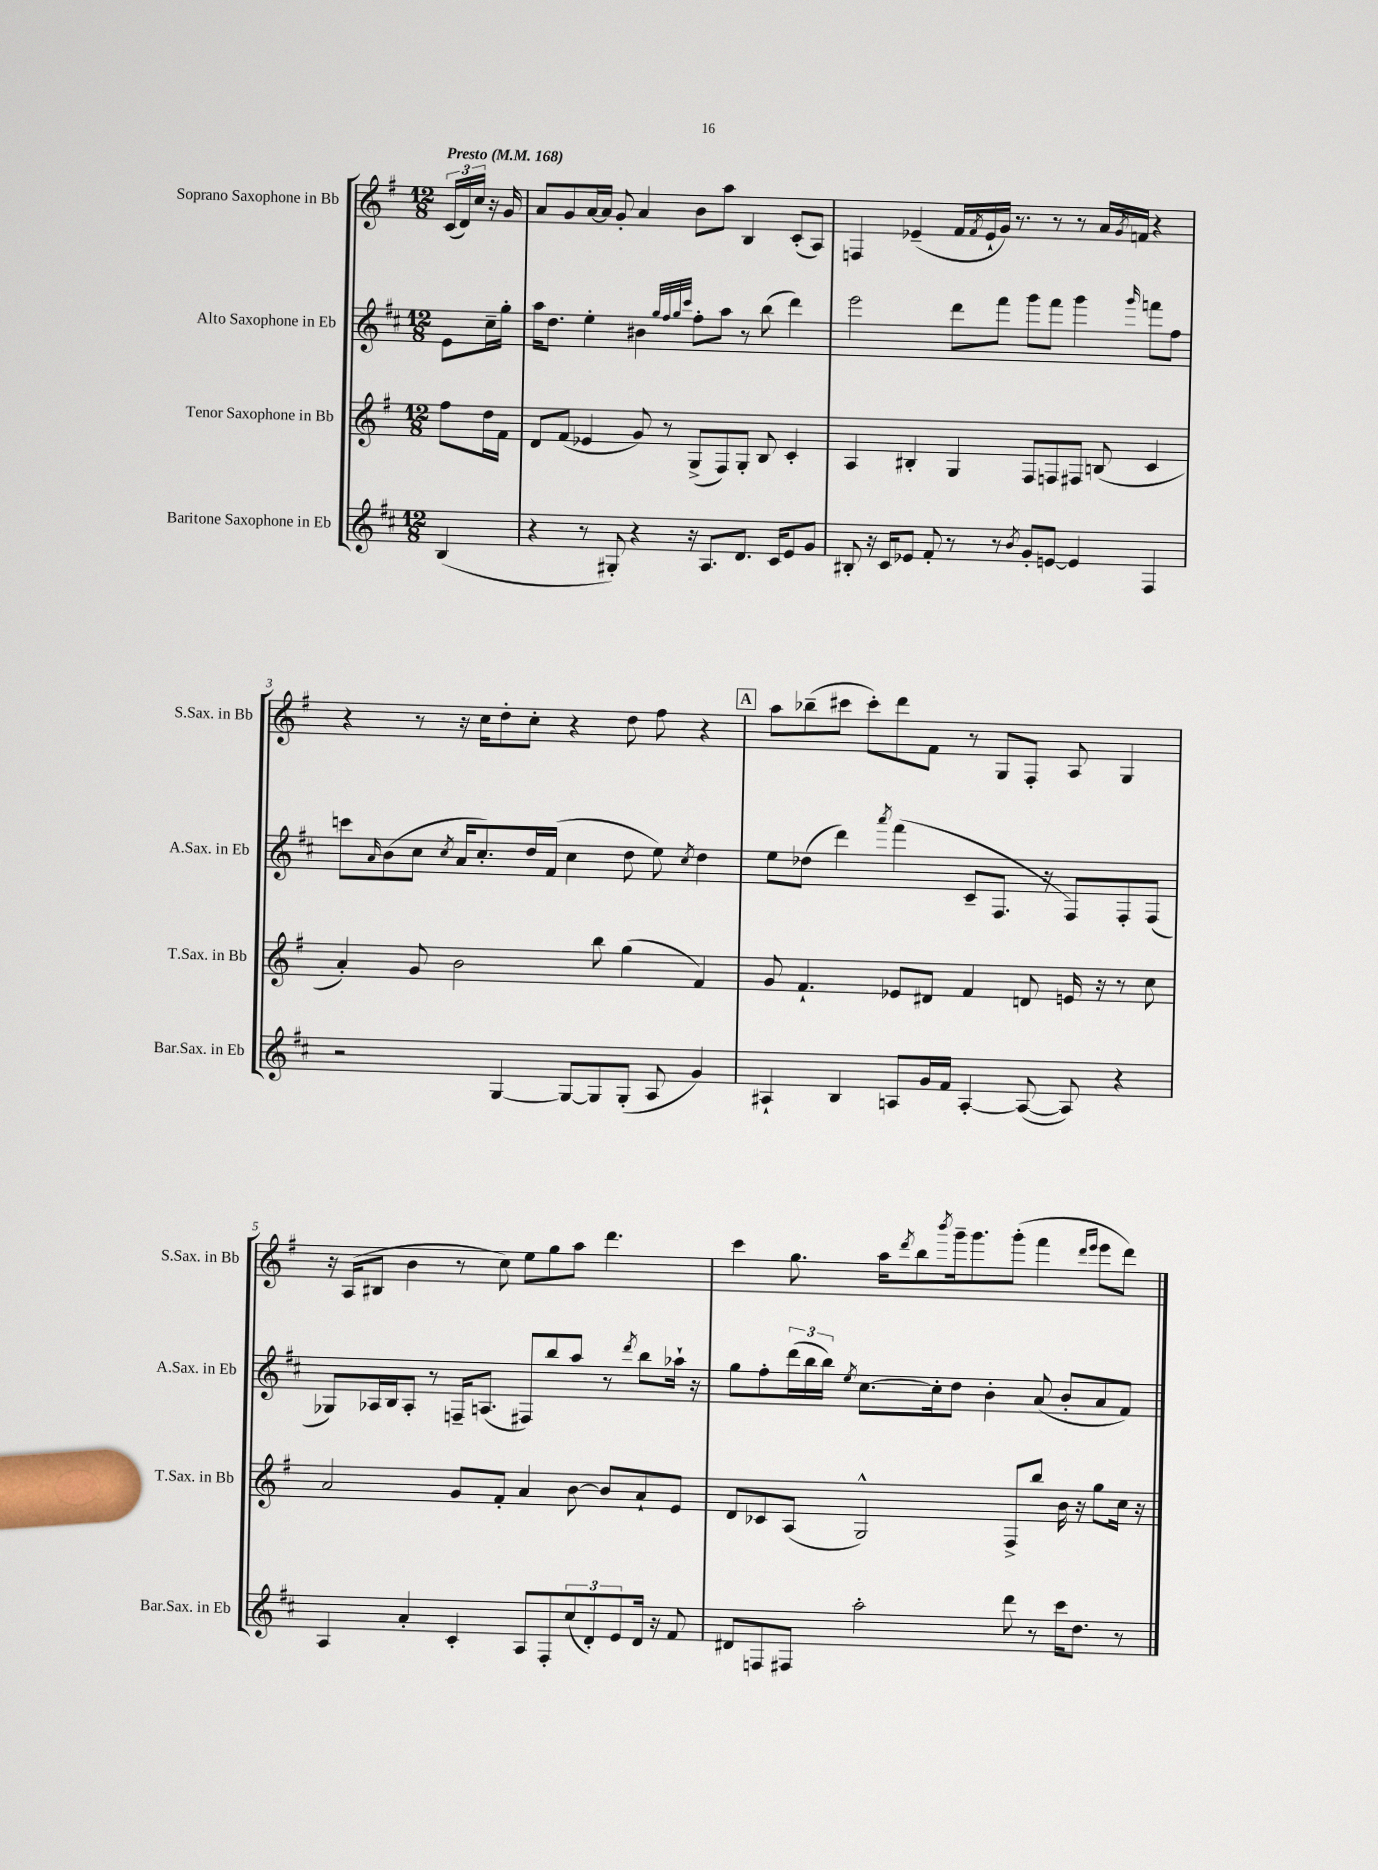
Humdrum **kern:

**kern	**kern	**kern	**kern
*staff4	*staff3	*staff2	*staff1
*clefG2	*clefG2	*clefG2	*clefG2
*k[f#c#]	*k[f#]	*k[f#c#]	*k[f#]
*M12/8	*M12/8	*M12/8	*M12/8
*MM168	*MM168	*MM168	*MM168
(4B	8ff#	8e	(24c
.	.	.	24d)
.	.	.	24cc
.	16dd	16cc#~	16r
.	16f#	16gg'	16g
=	=	=	=
4r	8d	16aa	8a
.	.	8.dd	.
.	(8f#	.	8g
8r	4e-	4ee'	[16a
.	.	.	16a]
8G#')	.	.	8g'
4r	8g)	4b#	4a
.	8r	.	.
.	.	32qqgg	.
.	.	32qqff#	.
.	.	32qqgg	.
.	.	32qqccc#	.
16r	(8G^	8ff#'	8b
8.A	.	.	.
.	8F#)	8aa	8aa
8.d	8G'	8r	4B
.	8B	(8bb	.
16c#	.	.	.
8e	4c'	4ddd)	(8c'
8g	.	.	8A)
=	=	=	=
8B#'	4A	2eee	4F
16r	.	.	.
16c#	.	.	.
8e-	4B#'	.	(4e-~
8f#'	.	.	.
8r	4G	8ddd	16f#
.	.	.	8qf#
.	.	.	16e-`
8r	.	8fff#	16g)
.	.	.	8.r
8qb	.	.	.
8g'	8F#	8ggg	.
[8e	8F	8fff#	8r
4e]	8F#	4ggg	8r
.	(8B	.	16a
.	.	.	8qg
.	.	.	16f
.	.	16qqggg	.
4F#	4c	8fff	4r
.	.	8ff#	.
=	=	=	=
2r	4a')	8ccc	4r
.	.	16qqa	.
.	.	(8b	.
.	8g	8cc#	8r
.	.	8qcc#	.
.	2b	16a	16r
.	.	8.cc#')	16cc
[4G	.	.	8dd'
.	.	16dd	8cc'
.	.	(16f#	.
8G_	.	4cc#	4r
8G]	8bb	.	.
(8G'	(4gg	8dd	8dd
8A	.	8ee)	8ff#
.	.	8qcc#	.
4g)	4f#)	4dd	4r
=	=	=	=
4A#`	8g	8ee	8aa
.	4.f#`	(8dd-	(8bb-~
4B	.	4ddd)	8ccc#
.	.	.	8ccc#')
.	.	8qaaa	.
8A	8e-	(4fff#	8ddd
16g	8d#	.	8f#
16f#	.	.	.
[4A'	4f#	8c#~	8r
.	.	8.F#	8G
(8A_	8d	.	8F#'
.	.	16r	.
8A])	16e	8F#)	8A
.	16r	.	.
4r	8r	8F#'	4G
.	8cc	(8F#	.
=	=	=	=
4A	2a	8G-)	16r
.	.	.	(16A
.	.	16A-	8B#
.	.	16B	.
4a'	.	8A-'	4b
.	.	8r	.
4c#'	8g	16F~	8r
.	.	(8.A	.
.	8f#'	.	8cc)
8A	4a	8F#)	8ee
8F#'	.	8bb	8gg
(12cc#	[8b	8aa	8aa
12d')	.	.	.
.	8b]	8r	4.ddd
12e	.	.	.
.	.	8qddd	.
16d	8a`	8bb	.
16r	.	.	.
8f#	8e	16aa-`	.
.	.	16r	.
=	=	=	=
8d#	8d	8gg	4ccc
8F	8c-	8ff#'	.
8F#	(8A	(24ddd	8.gg
.	.	24bb	.
.	.	24bb)	.
.	.	8qee	.
2aa'	2G^^)	[8.cc#	.
.	.	.	16aa
.	.	.	8qddd
.	.	.	8bb
.	.	16cc#']	.
.	.	.	8qbbb
.	.	8dd	16ggg~
.	.	.	8.ggg
.	.	4b'	.
8ddd	8F#^	.	(8ggg'
8r	8bb	(8a	4fff#
16ccc#	16b	8b'	.
8.dd	16r	.	.
.	.	.	16qqddd
.	.	.	16qqeee
.	8gg	8a	8eee
8r	16cc	8f#)	8ddd)
.	16r	.	.
==	==	==	==
*-	*-	*-	*-
